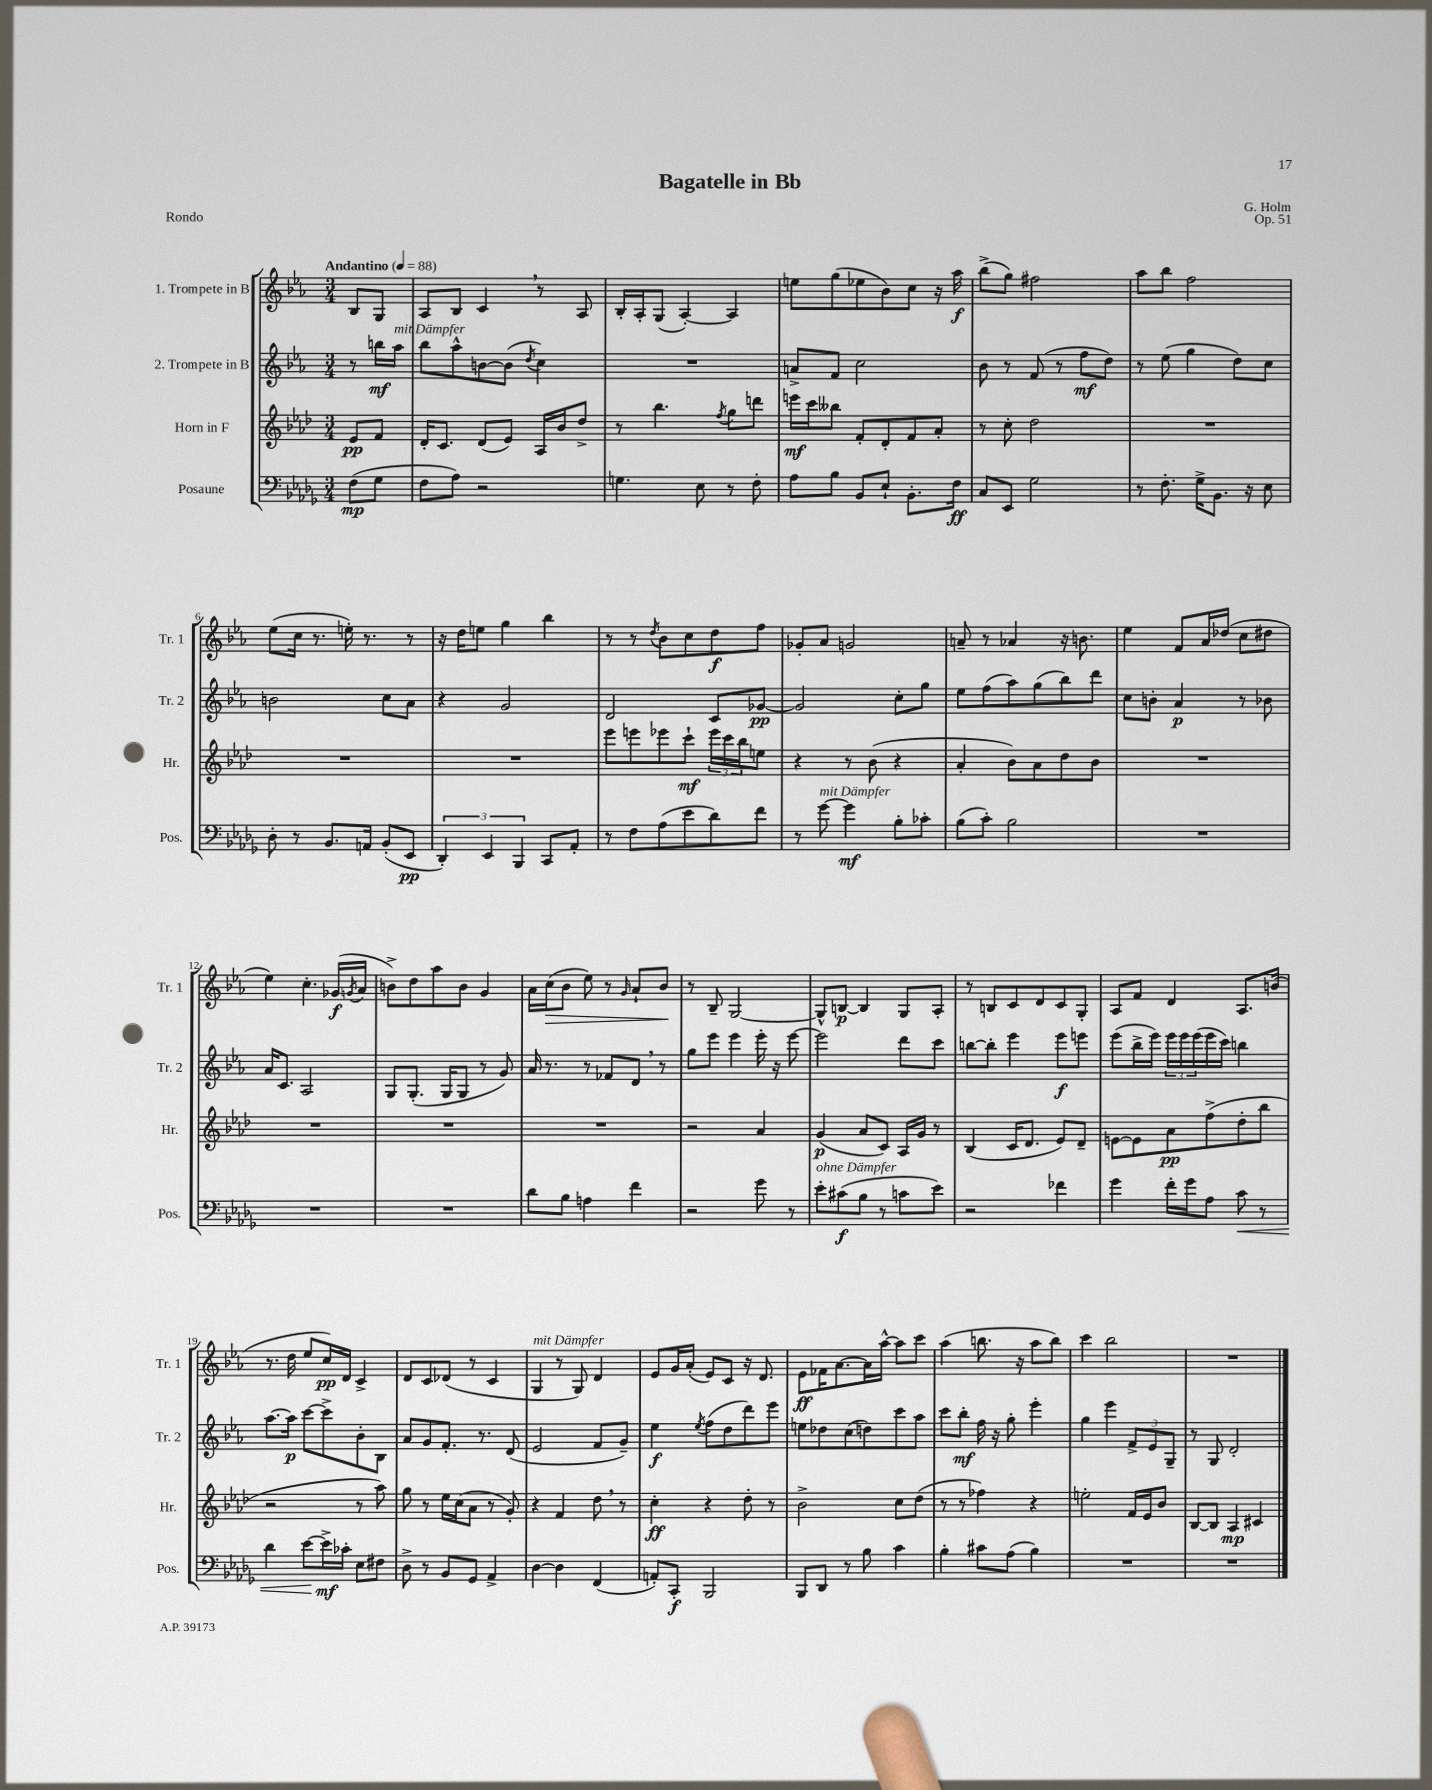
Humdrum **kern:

**kern	**dynam	**kern	**dynam	**kern	**dynam	**kern	**dynam
*part4	*part4	*part3	*part3	*part2	*part2	*part1	*part1
*staff4	*staff4	*staff3	*staff3	*staff2	*staff2	*staff1	*staff1
*I"Posaune	*	*I"Horn in F	*	*I"2. Trompete in B	*	*I"1. Trompete in B	*
*I'Pos.	*	*I'Hr.	*	*I'Tr. 2	*	*I'Tr. 1	*
*clefF4	*	*clefG2	*	*clefG2	*	*clefG2	*
*k[b-e-a-d-g-]	*	*k[b-e-a-d-]	*	*k[b-e-a-]	*	*k[b-e-a-]	*
*M3/4	*	*M3/4	*	*M3/4	*	*M3/4	*
*MM88	*	*MM88	*	*MM88	*	*MM88	*
=	=	=	=	=	=	=	=
!	!	!	!	!	!	!LO:TX:a:B:t=Andantino	!
(8F\L	mp	8e-/L	pp	8r	.	8B-/L	.
8G-\J	.	8f/J	.	16bbn\LL	mf	8G/J	.
!	!	!	!	!LO:TX:a:i:t=mit Dämpfer	!	!	!
.	.	.	.	16aa-\JJ	.	.	.
=1	=1	=1	=1	=1	=1	=1	=1
8F\L	.	16d-'/KL	.	8bb-\L	.	8A-/L	.
.	.	8.c/J	.	.	.	.	.
8A-\J)	.	.	.	8aa-^^\	.	8B-/J	.
2r	.	(8d-/L	.	[8bn\	.	4c,/	.
.	.	8e-/J)	.	(8b\J]	.	.	.
.	.	.	.	8qdd/	.	.	.
.	.	16A-/LL	.	4cc\)	.	8r	.
.	.	16b-/J	.	.	.	.	.
.	.	8dd-^/J	.	.	.	8A-/	.
=2	=2	=2	=2	=2	=2	=2	=2
4.Gn\	.	8r	.	2.r	.	16B-'/LL	.
.	.	.	.	.	.	16A-'/J	.
.	.	4.bb-\	.	.	.	(8G/J	.
.	.	.	.	.	.	[4A-'/)	.
8E-\	.	.	.	.	.	.	.
.	.	8qff/	.	.	.	.	.
8r	.	8gg\L	.	.	.	4A-/]	.
8F'\	.	8dddn\J	.	.	.	.	.
=3	=3	=3	=3	=3	=3	=3	=3
8A-\L	.	16eeen\LL	mf	8an^/L	.	8een\L	.
.	.	16ccc\J	.	.	.	.	.
8B-\J	.	8bb--X\J	.	8f/J	.	(8gg\	.
8BB-/L	.	8f'/L	.	2cc\	.	8ee-X\	.
8E-`/J	.	8d-'/	.	.	.	8b-\)	.
8.BB-'\L	.	8f/	.	.	.	8cc\J	.
.	.	8a-'/J	.	.	.	16r	.
16F\Jk	ff	.	.	.	.	16aa-\	f
=4	=4	=4	=4	=4	=4	=4	=4
8C/L	.	8r	.	8b-\	.	(8bb-^\L	.
8EE-/J	.	8cc'\	.	8r	.	8gg\J)	.
2G-\	.	2dd-\	.	(8f/	.	2ff#X\	.
.	.	.	.	8r	.	.	.
.	.	.	.	8ff\L	mf	.	.
.	.	.	.	8dd\J)	.	.	.
=5	=5	=5	=5	=5	=5	=5	=5
8r	.	2.r	.	8r	.	8aa-\L	.
8.F'\	.	.	.	(8ee-\	.	8bb-\J	.
.	.	.	.	4gg\	.	2ff\	.
16G-^\KL	.	.	.	.	.	.	.
8.BB-\J	.	.	.	.	.	.	.
.	.	.	.	8dd\L)	.	.	.
16r	.	.	.	.	.	.	.
8E-\	.	.	.	8cc\J	.	.	.
!!LO:LB:g=z
=6	=6	=6	=6	=6	=6	=6	=6
8D-'\	.	2.r	.	2bn\	.	(8ee-\L	.
8r	.	.	.	.	.	16cc\Jk	.
.	.	.	.	.	.	8.r	.
8.BB-/L	.	.	.	.	.	.	.
.	.	.	.	.	.	16een'\)	.
16AAn/Jk	.	.	.	.	.	8.r	.
(8BB-'/L	.	.	.	8cc\L	.	.	.
8EE-/J	pp	.	.	8a-\J	.	8r	.
=7	=7	=7	=7	=7	=7	=7	=7
6DD-'/)	.	2.r	.	4r	.	16r	.
.	.	.	.	.	.	16dd\KL	.
.	.	.	.	.	.	8een\J	.
6EE-/	.	.	.	.	.	.	.
.	.	.	.	2g/	.	4gg\	.
6BBB-/	.	.	.	.	.	.	.
8CC/L	.	.	.	.	.	4bb-\	.
8AA-'/J	.	.	.	.	.	.	.
=8	=8	=8	=8	=8	=8	=8	=8
8r	.	8eee-\L	.	2d/	.	8r	.
8F\L	.	8eeen\	.	.	.	8r	.
.	.	.	.	.	.	8qdd/	.
(8A-\	.	8eee-X\	.	.	.	8b-\L	.
8e-\	.	8ccc`\J	mf	.	.	8cc\	.
8d-\)	.	24eee-\LL	.	8c/L	.	8dd\	f
.	.	24ccc\	.	.	.	.	.
.	.	24bb-\J	.	.	.	.	.
8f\J	.	8een\J	.	[8g-X/J	pp	8ff\J	.
=9	=9	=9	=9	=9	=9	=9	=9
8r	.	4r	.	2g-/]	.	8g-X'/L	.
!LO:TX:a:i:t=mit Dämpfer	!	!	!	!	!	!	!
[8g-\	.	.	.	.	.	8a-/J	.
4g-\]	mf	8r	.	.	.	2gn/	.
.	.	(8b-\	.	.	.	.	.
8B-'\L	.	4r	.	8cc'\L	.	.	.
8c-X'\J	.	.	.	8gg\J	.	.	.
=10	=10	=10	=10	=10	=10	=10	=10
(8B-\L	.	4a-'/	.	8ee-\L	.	8an~/	.
8c'\J)	.	.	.	(8ff\	.	8r	.
2B-\	.	8b-\L)	.	8aa-\)	.	4a-X/	.
.	.	8a-\	.	(8gg\	.	.	.
.	.	8dd-\	.	8bb-\)	.	16r	.
.	.	.	.	.	.	8.bn\	.
.	.	8b-\J	.	8ddd\J	.	.	.
=11	=11	=11	=11	=11	=11	=11	=11
2.r	.	2.r	.	8cc\L	.	4ee-\	.
.	.	.	.	8bn'\J	.	.	.
.	.	.	.	4a-/	p	8f/L	.
.	.	.	.	.	.	16a-/L	.
.	.	.	.	.	.	(16dd-X/JJ	.
.	.	.	.	8r	.	8cc\L	.
.	.	.	.	8b-X\	.	8dd#X\J	.
!!LO:LB:g=z
=12	=12	=12	=12	=12	=12	=12	=12
2.r	.	2.r	.	16a-/KL	.	4ee-\)	.
.	.	.	.	8.c/J	.	.	.
.	.	.	.	2A-/	.	4.cc'\	.
.	.	.	.	.	.	(16g-X/LL	f
.	.	.	.	.	.	8qgn/	.
.	.	.	.	.	.	16a-/JJ	.
=13	=13	=13	=13	=13	=13	=13	=13
2.r	.	2.r	.	8G/L	.	8bn^\L)	.
.	.	.	.	(8.G'/J	.	8dd\	.
.	.	.	.	.	.	8aa-\	.
.	.	.	.	16G/KL	.	.	.
.	.	.	.	8G/J	.	8b\J	.
.	.	.	.	8r	.	4g/	.
.	.	.	.	8g/)	.	.	.
=14	=14	=14	=14	=14	=14	=14	=14
8d-\L	.	2.r	.	16a-/	.	16a-\LL	.
!	!	!	!	!	!	!	!LO:HP:b
.	.	.	.	8.r	.	(16cc\J	>
8B-\J	.	.	.	.	.	8b-\J	.
4An\	.	.	.	8r	.	8ee-\)	.
.	.	.	.	8f-X/L	.	8r	.
.	.	.	.	.	.	16qqg/	.
4f\	.	.	.	8d,/J	.	8a-`/L	.
.	.	.	.	8r	.	8b-/J	.
.	.	.	.	.	.	.	]
=15	=15	=15	=15	=15	=15	=15	=15
2r	.	2r	.	8gg\L	.	8r	.
.	.	.	.	8eee-\J	.	8B-~/	.
.	.	.	.	4eee-\	.	[2G/	.
8g-\	.	4a-/	.	16eee-'\	.	.	.
.	.	.	.	16r	.	.	.
8r	.	.	.	[8eee-\	.	.	.
=16	=16	=16	=16	=16	=16	=16	=16
!LO:TX:a:i:t=ohne Dämpfer	!	!	!	!	!	!	!
8e-'\L	.	(4g/	p	2eee-\]	.	8G^^/L]	.
(8c#X\	f	.	.	.	.	[8Bn/J	p
8B-\J	.	8a-/L	.	.	.	4B/]	.
8r	.	8c/J)	.	.	.	.	.
8cn\L	.	16A-/LL	.	8ddd\L	.	8G/L	.
.	.	16g/JJ	.	.	.	.	.
8e-\J)	.	8r	.	8ccc\J	.	8A-'/J	.
=17	=17	=17	=17	=17	=17	=17	=17
2r	.	(4B-/	.	[8bbn\L	.	8r	.
.	.	.	.	8bb'\J]	.	8Bn/L	.
.	.	16c/KL	.	4eee-\	.	8c/	.
.	.	8.d-/J	.	.	.	.	.
.	.	.	.	.	.	8d/	.
4f-X\	.	8e-/L)	.	8eee-\L	f	8c/	.
.	.	8d-~/J	.	8eeen\J	.	8G'/J	.
=18	=18	=18	=18	=18	=18	=18	=18
4g-\	.	[8en\L	.	(8eee-\L	.	8A-/L	.
.	.	8e\]	.	16bb-^\L	.	8f/J	.
.	.	.	.	16eee-\JJ)	.	.	.
16f'\LL	.	8a-\	pp	24eee-\LL	.	4d/	.
.	.	.	.	24eee-\	.	.	.
16g-\J	.	.	.	.	.	.	.
.	.	.	.	(24eee-\	.	.	.
8A-\J	.	(8ff^\	.	16eee-\	.	.	.
.	.	.	.	16ccc\JJ)	.	.	.
!	!LO:HP:b	!	!	!	!	!	!
8c\	<	8dd-'\	.	4bbn\	.	8.A-/L	.
8r	.	8bb-\J	.	.	.	.	.
.	.	.	.	.	.	(16bn/Jk	.
!!LO:LB:g=z
=19	=19	=19	=19	=19	=19	=19	=19
4d-\	.	2r	.	[8.aa-\L	.	8.r	.
.	.	.	.	16aa-\Jk]	p	16dd\	.
[8e-\L	.	.	.	[8ccc\L	.	8ee-/L	.
16e-^\L]	[ mf	.	.	8ccc^\]	.	16cc/L)	pp
16c-X'\JJ	.	.	.	.	.	16d/JJ	.
8E-\L	.	8r	.	8b-'\	.	4c^/	.
8F#X\J	.	8aa-\)	.	8B-\J	.	.	.
=20	=20	=20	=20	=20	=20	=20	=20
8D-^\	.	8gg\	.	8a-/L	.	8d/L	.
8r	.	8r	.	8g/	.	8c/	.
8BB-/L	.	16ee-\LL	.	8.f'/J	.	(8d-X/J	.
.	.	(16cc\J	.	.	.	.	.
8GG-/J	.	8a-\J	.	.	.	8r	.
.	.	.	.	8.r	.	.	.
4AA-^/	.	8r	.	.	.	4c/	.
.	.	8g'/)	.	(8d/	.	.	.
=21	=21	=21	=21	=21	=21	=21	=21
!	!	!	!	!	!	!LO:TX:a:i:t=mit Dämpfer	!
[4D-\	.	4r	.	2e-/	.	4G/	.
4D-\]	.	4f/	.	.	.	8r	.
.	.	.	.	.	.	8G/)	.
(4FF/	.	8dd-,\	.	8f/L	.	4d/	.
.	.	8r	.	8g~/J)	.	.	.
=22	=22	=22	=22	=22	=22	=22	=22
8AAn'/L)	.	4cc'\	ff	4ee-\	f	8e-/L	.
8CC'/J	f	.	.	.	.	16g/L	.
.	.	.	.	.	.	(16a-'/JJ	.
.	.	.	.	8qee-/	.	.	.
2BBB-/	.	4r	.	(8ff\L	.	8e-/L)	.
.	.	.	.	8dd\	.	8c/J	.
.	.	8dd-'\	.	8ddd\)	.	16r	.
.	.	.	.	.	.	8.d/	.
.	.	8r	.	8eee-\J	.	.	.
=23	=23	=23	=23	=23	=23	=23	=23
8BBB-/L	.	2b-^\	.	8een\L	.	8e-\L	ff
8DD-/J	.	.	.	8dd-X\	.	16f-X\K	.
.	.	.	.	.	.	[8.a-\	.
8r	.	.	.	(8cc\	.	.	.
8B-\	.	.	.	8ddn\)	.	16a-\L]	.
.	.	.	.	.	.	[16aa-^^\JJ	.
4c\	.	8cc\L	.	8ccc\	.	8aa-\L]	.
.	.	(8dd-\J	.	8aa-\J	.	8ccc\J	.
=24	=24	=24	=24	=24	=24	=24	=24
4B-'\	.	8r	.	8ccc\L	.	(4aa-\	.
.	.	8r	.	8bb-'\J	mf	.	.
8c#X\L	.	4ff-X\)	.	16ff\	.	8.bbn\	.
.	.	.	.	16r	.	.	.
(8A-\J	.	.	.	8gg'\	.	.	.
.	.	.	.	.	.	16r	.
4B-\)	.	4r	.	4eee-'\	.	8aa-\L	.
.	.	.	.	.	.	8bb\J)	.
=25	=25	=25	=25	=25	=25	=25	=25
2.r	.	2een'\	.	4gg\	.	4ccc\	.
.	.	.	.	4eee-\	.	2bb-\	.
.	.	16f/LL	.	12f^/L	.	.	.
.	.	16e-/J	.	.	.	.	.
.	.	.	.	12e-/	.	.	.
.	.	8b-/J	.	.	.	.	.
.	.	.	.	12G~/J	.	.	.
=26	=26	=26	=26	=26	=26	=26	=26
2.r	.	[8B-/L	.	8r	.	2.r	.
.	.	8B-/J]	.	8G/	.	.	.
.	.	4A-/	mp	2d'/	.	.	.
.	.	4c#X/	.	.	.	.	.
==	==	==	==	==	==	==	==
*-	*-	*-	*-	*-	*-	*-	*-
